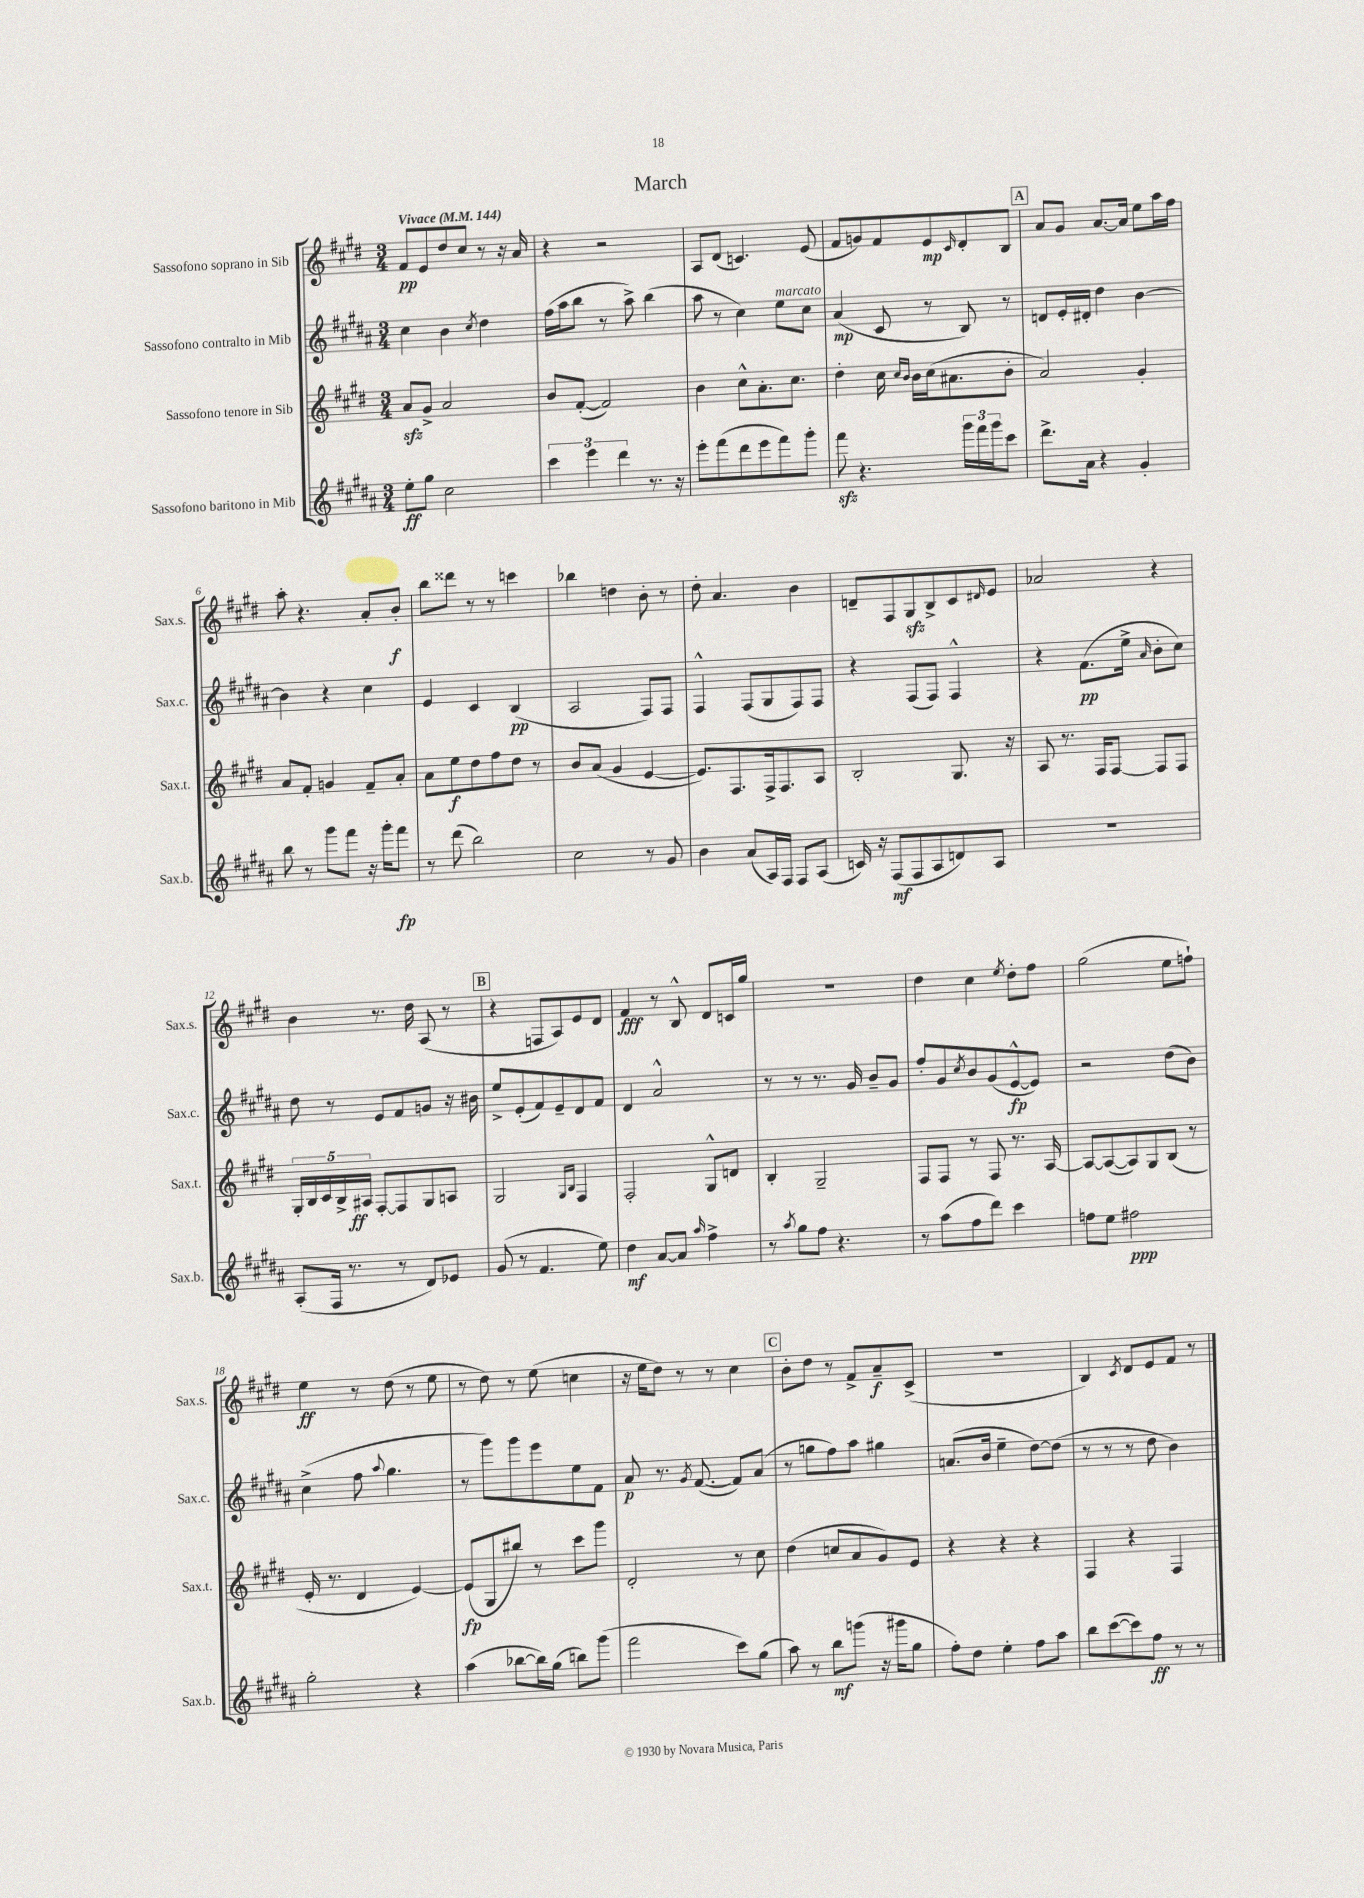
\header { title = "March" }
<<
\new StaffGroup <<
\new Staff = "s0" \with { instrumentName = "Sassofono soprano in Sib" shortInstrumentName = "Sax.s." } {
    \clef treble \key e \major \numericTimeSignature \time 3/4 \tempo "Vivace" 4 = 144
    fis'8\pp e'8 dis''8 cis''8 r8 r16 a'16 |
    r4 r2 |
    a8 dis'8( c'4.) e'8( |
    fis'8 g'8) fis'8 e'8\mp \grace { cis'16 } dis'8-. b8 |
    \mark \markup { \box "A" } a'8 gis'8 a'8.~ a'16 e''8 a''16 fis''16 |
    a''8-. r4. a'8-. b'8-.\f |
    b''8 disis'''8 r8 r8 c'''4 |
    bes''4 d''4 b'8-. r8 |
    dis''8-. a'4. b'4 |
    d'8-- fis8 gis8\sfz b8-> cis'8 \grace { dis'16 } e'8 |
    aes'2 r4 |
    b'4 r8. dis''16 a8( r8 |
    \mark \markup { \box "B" } r4 f8 a8) e'8 dis'8 |
    fis'4\fff r8 b8-^ dis'8 c'16 gis''16 |
    R2. |
    dis''4 cis''4 \acciaccatura { e''8 } dis''8-. fis''8 |
    gis''2( e''8 f''8-!) |
    e''4\ff r8 dis''8( r8 e''8 |
    r8 dis''8) r8 e''8( c''4 |
    r16 e''16 dis''8) r8 r8 cis''4 |
    \mark \markup { \box "C" } b'8-. dis''8 r8 fis'8-> a'8--\f cis'8->( |
    R2. |
    b4) \acciaccatura { cis'8 } dis'8 e'8 fis'8 r8 \bar "|." |
}
\new Staff = "s1" \with { instrumentName = "Sassofono contralto in Mib" shortInstrumentName = "Sax.c." } {
    \clef treble \key b \major \numericTimeSignature \time 3/4
    cis''4 b'4 \acciaccatura { cis''8 } dis''4 |
    fis''16( ais''16 b''8 r8 ais''8->) b''4( |
    ais''8 r8 cis''4) e''8^\markup { \italic "marcato" } cis''8 |
    ais'4\mp( cis'8 r8 b8) r8 |
    \mark \markup { \box "A" } d'8 e'16-. dis'16-. dis''4 b'4~ |
    b'4 r4 cis''4 |
    e'4 cis'4 b4\pp( |
    ais2 fis8) fis8 |
    fis4-^ fis8( gis8 fis8) fis8 |
    r4 fis8( fis8) fis4-^ |
    r4 fis'8.\pp( e''16-> \grace { ais'16 } b'8-. cis''8) |
    dis''8 r8 e'8 fis'8 g'8 r16 bis'16 |
    \mark \markup { \box "B" } e''8-> e'8-.( fis'8) e'8-- dis'8 fis'8 |
    dis'4 ais'2-^ |
    r8 r8 r8. gis'16 b'8-- gis'8 |
    fis''8-. gis'8 \acciaccatura { cis''8 } b'8 gis'8( e'8~-^\fp e'8) |
    r2 dis''8( b'8) |
    cis''4->( fis''8 \appoggiatura { ais''8 } gis''4. |
    r8 gis'''8) gis'''8 e'''8 e''8 fis'8 |
    ais'8\p r8. \acciaccatura { gis'8 } fis'8.~( fis'8) ais'8( |
    \mark \markup { \box "C" } r8 g''8 fis''8) ais''8 gis''4 |
    a'8.( b'16 e''4-- dis''8~) dis''8( |
    r8 r8 r8 dis''8 b'4) \bar "|." |
}
\new Staff = "s2" \with { instrumentName = "Sassofono tenore in Sib" shortInstrumentName = "Sax.t." } {
    \clef treble \key e \major \numericTimeSignature \time 3/4
    a'8\sfz gis'8-> a'2 |
    b'8 fis'8~-.( fis'2) |
    b'4 cis''8-^ a'8.-. cis''8. |
    dis''4-. cis''16 \grace { cis''16 b'16 } b'16 cis''16( ais'8. b'8-. |
    \mark \markup { \box "A" } a'2) gis'4-. |
    a'8 fis'8-. g'4 fis'8-- a'8-. |
    a'8 e''8\f dis''8 fis''8 dis''8 r8 |
    b'8 a'8( gis'4 e'4~ |
    e'8.) fis8. fis16-> fis8. a8 |
    b2-. gis8. r16 |
    a8 r8. fis16 fis8~ fis8 fis8 |
    \tuplet 5/4 { gis16-. b16 cis'16 b16-> ais16\ff } fis8~-. fis8 gis8 a8 |
    \mark \markup { \box "B" } gis2 \grace { gis16 b16 } fis4 |
    fis2-. gis8-^ d'8 |
    b4-. gis2-- |
    fis8 fis8 r8 fis8 r8. a16~ |
    a8~ a8~( a8) gis8 b8( r8 |
    e'16-. r8. dis'4 e'4~) |
    e'8\fp( gis8 bis''8) r8 cis'''8 gis'''8 |
    dis'2-. r8 cis''8 |
    \mark \markup { \box "C" } dis''4( c''8 a'8 gis'8) e'8 |
    r4 r4 r4 |
    fis4 r4 fis4 \bar "|." |
}
\new Staff = "s3" \with { instrumentName = "Sassofono baritono in Mib" shortInstrumentName = "Sax.b." } {
    \clef treble \key b \major \numericTimeSignature \time 3/4
    e''8-.\ff gis''8 cis''2 |
    \tuplet 3/2 { cis'''4 e'''4 dis'''4 } r8. r16 |
    e'''8-. fis'''8( dis'''8 e'''8 fis'''8) gis'''8-. |
    fis'''8\sfz r4. \tuplet 3/2 { gis'''16 fis'''16 gis'''16 } cis'''8 |
    \mark \markup { \box "A" } dis'''8.-> ais'16 r4 gis'4-. |
    b''8 r8 gis'''8 fis'''8 r16 gis'''16-. fis'''8\fp |
    r8 dis'''8( b''2) |
    cis''2 r8 gis'8 |
    b'4 ais'8( ais16) fis16 fis8 ais8( |
    c'16) r16 fis8\mf( fis8 ais8 d'8) ais8 |
    R2. |
    ais8-.( fis16 r8. r8 dis'8) ees'8 |
    \mark \markup { \box "B" } gis'8( r8 fis'4. e''8) |
    dis''4\mf ais'8~ ais'8 \grace { ais''16 } fis''4-> |
    r8 \acciaccatura { ais''8 } gis''8 fis''8 r4. |
    r8 ais''8( fis''8 dis'''8) cis'''4 |
    f''8 e''8 fis''2\ppp |
    gis''2-. r4 |
    ais''4( bes''8~ bes''16) gis''16( b''8) gis'''8( |
    fis'''2 cis'''8) gis''8( |
    \mark \markup { \box "C" } ais''8) r8 b''8\mf g'''8( r16 gis'''16 gis''8 |
    fis''8-.) dis''8 e''4-. fis''8 ais''8 |
    b''8 cis'''8~( cis'''8) fis''8\ff r8 r8 \bar "|." |
}
>>
>>
